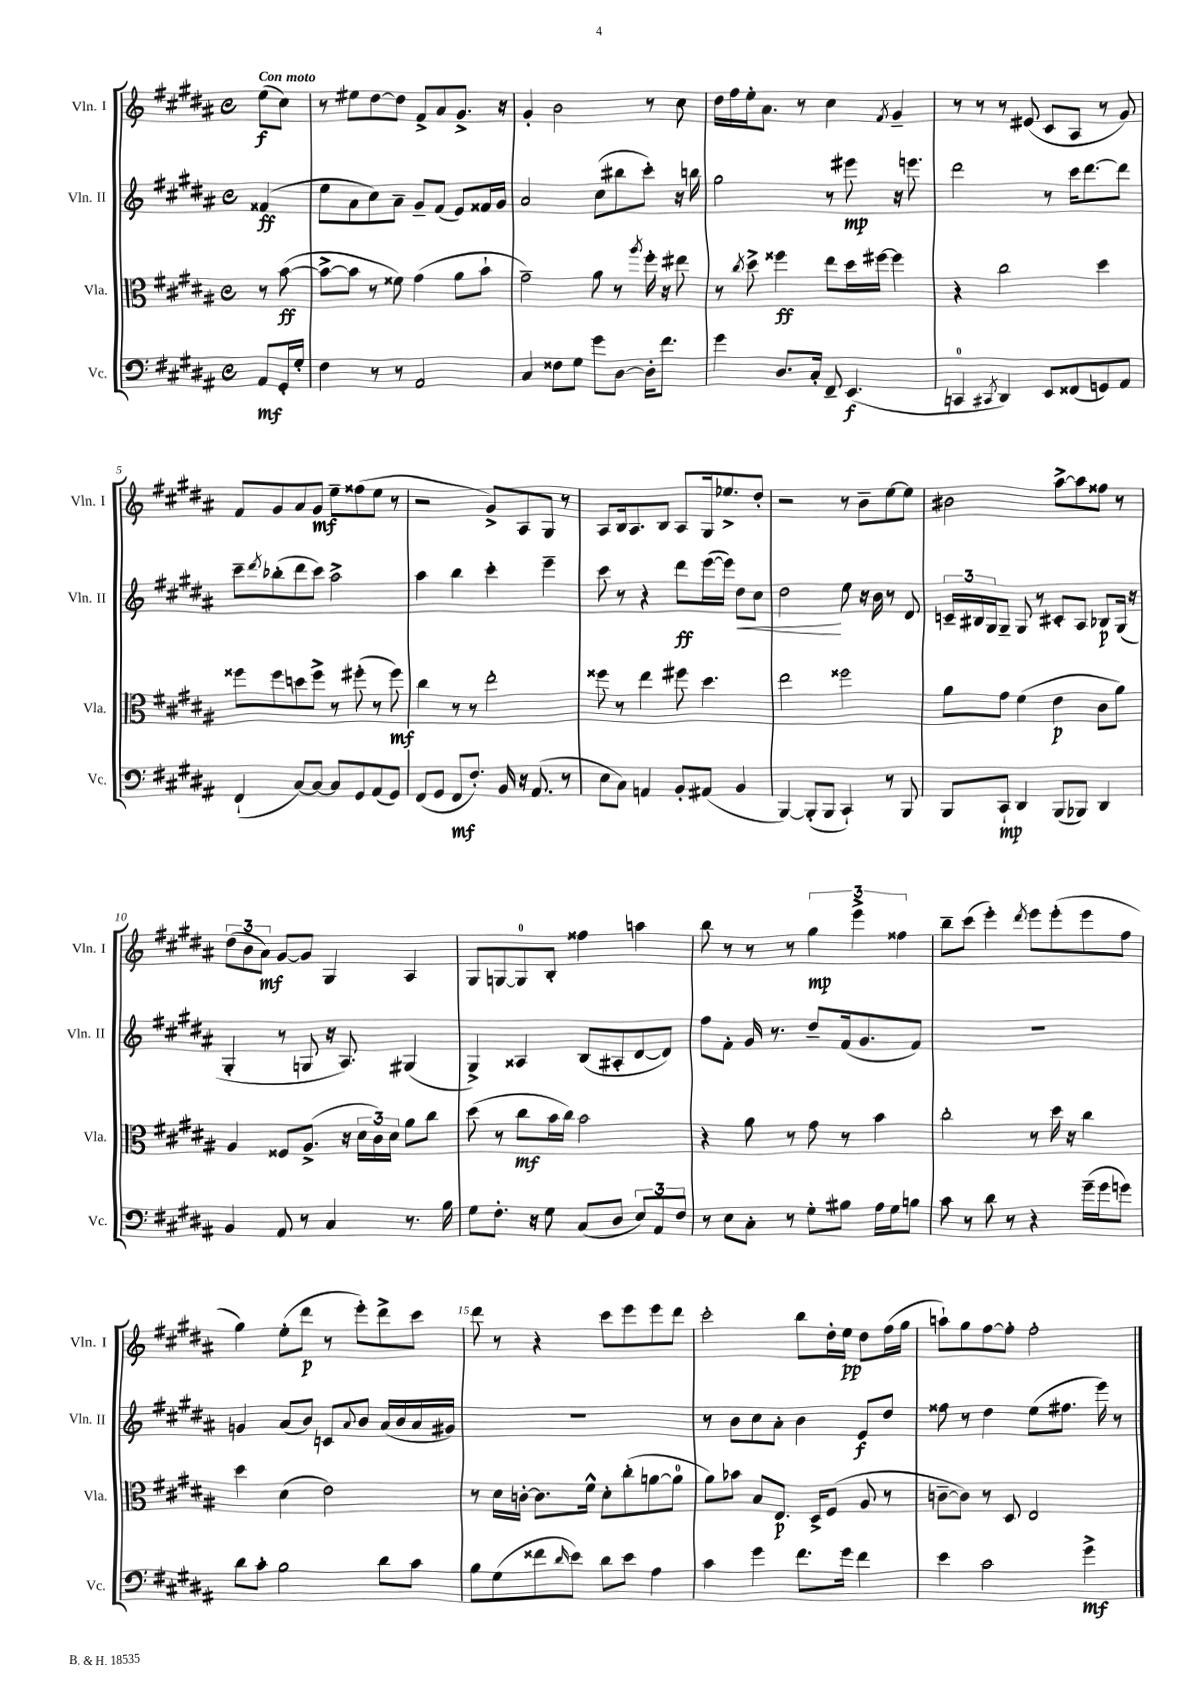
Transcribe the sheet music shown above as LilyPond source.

<<
\new StaffGroup <<
\new Staff = "s0" \with { instrumentName = "Vln. I" shortInstrumentName = "Vln. I" } {
    \clef treble \key b \major \defaultTimeSignature \time 4/4 \partial 4 \tempo "Con moto"
    e''8\f( cis''8) |
    r8 eis''8 dis''8~ dis''8 fis'8-> ais'8 gis'8.-> r16 |
    gis'4-. b'2 r8 cis''8 |
    dis''16 fis''16 e''16-. ais'8. r8 cis''4 \acciaccatura { fis'8 } gis'4-- |
    r8 r8 r8 eis'8( cis'8 ais8 r8 gis'8) |
    fis'8 gis'8 ais'8 gis'8\mf e''8-- fisis''8( e''8 r8 |
    r2 gis'8->) ais8 gis8 r8 |
    ais8 b16 ais8. b8 ais8 gis16 ees''8.-> dis''8-. |
    r2 r8 b'8-- e''8~ e''8 |
    bis'2 ais''8~-> ais''8 fisis''8 r8 |
    \tuplet 3/2 { dis''8( b'8 ais'8\mf) } gis'8~ gis'8 gis4 ais4 |
    gis8 g8~ g8-0 b8-. fisis''4 a''4 |
    b''8 r8 r8 r8 \tuplet 3/2 { gis''4\mp e'''4-> fisis''4 } |
    b''8-- cis'''8( e'''4-.) \acciaccatura { dis'''8 } e'''8 e'''8-.( e'''8 fis''8 |
    gis''4) e''8-.( dis'''8\p r8 e'''8-.) dis'''8-> cis'''8 |
    dis'''8 r8 r4 cis'''8 e'''8 e'''8 dis'''8 |
    cis'''2-. b''8 dis''16-. e''16\pp dis''8 fis''16( gis''16 |
    a''8-!) gis''8 fis''8~ fis''8-. fis''2-. \bar "|." |
}
\new Staff = "s1" \with { instrumentName = "Vln. II" shortInstrumentName = "Vln. II" } {
    \clef treble \key b \major \defaultTimeSignature \time 4/4 \partial 4
    fisis'4\ff( |
    e''8 ais'8 cis''8) ais'8-- gis'8-- fis'8( e'8) fisis'16 gis'16 |
    ais'2 cis''8( bis''8 cis'''8-.) r16 b''16 |
    gis''2 r8 eis'''8\mp r16 e'''8. |
    dis'''2 r8 cis'''16 dis'''8.~ dis'''8 |
    cis'''8-- \acciaccatura { dis'''8 } bes''8-.( dis'''8 cis'''8) ais''2-> |
    ais''4 b''4 cis'''4-. e'''4-- |
    cis'''8 r8 r4 dis'''8\ff e'''16~( e'''16) dis''8\< cis''8 |
    dis''2\! e''8 r16 b'16 r8 dis'8 |
    \tuplet 3/2 { c'16-- bis16 gis16 } gis8-- gis8 r8 cis'8-. ais8 bes8\p gis16( r16 |
    gis4-. r8 g8 r16 ais8.) gis4( |
    gis4->) aisis4 b8( ais8-. dis'8~ dis'8) |
    fis''8 fis'8-. gis'16 r8. dis''8-- fis'16( gis'8. fis'8) |
    R1 |
    g'4 ais'8( b'8) c'8 \appoggiatura { ais'8 } b'8 ais'16( b'16 ais'16 gis'16) |
    R1 |
    r8 b'8 cis''8 ais'8-. b'4 e'8\f dis''8 |
    fisis''8 r8 dis''4 e''8( fis''8. e'''16) r8 \bar "|." |
}
\new Staff = "s2" \with { instrumentName = "Vla." shortInstrumentName = "Vla." } {
    \clef alto \key b \major \defaultTimeSignature \time 4/4 \partial 4
    r8 b'8~\ff( |
    b'8~-> b'8 r8 fisis'8) gis'4( ais'8 b'8-! |
    gis'2--) ais'8 r8 \acciaccatura { ais''8 } fis''16-. r16 eis''8 |
    r8 \acciaccatura { cis''8 } dis''8-> fisis''4\ff e''8 dis''16 fis''16~ fis''4 |
    r4 cis''2 dis''4 |
    fisis''8 fisis''8 d''8 fisis''8-> r8 fis''8-.( r8 fis''8\mf) |
    cis''4 r8 r8 e''2-. |
    fisis''8 r8 e''4 fis''8 dis''4. |
    e''2 fisis''2 |
    ais'8 gis'8 fis'4( e'4\p cis'8 ais'8) |
    ais4 fisis8 ais8.->( r16 \tuplet 3/2 { dis'16 cis'16) dis'16 } ais'8 cis''8 |
    dis''8( r8 cis''8\mf b'16 cis''16) b'2 |
    r4 ais'8 r8 gis'8 r8 b'4 |
    cis''2-. r8 dis''16 r16 cis''4 |
    dis''4 dis'4( e'2) |
    r8 dis'16 c'16~-. c'8. fis'16-^ dis'8-. cis''8-.( a'8~ a'8-0 |
    ais'8) bes'8 b8 e8.\p dis16-> fis8( ais8 r8 |
    c'8~-- c'8) r8 dis8 e2 \bar "|." |
}
\new Staff = "s3" \with { instrumentName = "Vc." shortInstrumentName = "Vc." } {
    \clef bass \key b \major \defaultTimeSignature \time 4/4 \partial 4
    ais,8\mf gis,16-. gis16-. |
    fis4 r8 r8 ais,2 |
    cis4 fisis8 gis8 gis'8 dis8~ dis16-. fis'8. |
    gis'4 dis8. cis16-. fis,8-- e,4.\f( |
    c,4-0 \acciaccatura { cis,8 } dis,4) e,8 fisis,8( g,8) ais,8 |
    fis,4-!( cis8~) cis8~ cis8 gis,8 ais,8( gis,8) |
    fis,8( gis,8 fis,8\mf fis8.-.) b,16 r16 ais,8.( r8 |
    e8 cis8) a,4 b,8-. ais,8( b,4 |
    b,,4~) b,,8-.( b,,8 cis,4-!) r8 b,,8 |
    b,,8 cis,8-!\mp dis,4 b,,8( bes,,8) dis,4 |
    b,4 ais,8 r8 cis4 r8. b16 |
    gis8 fis8.-. r16 gis8 cis8( dis8 \tuplet 3/2 { e8) ais,8 fis8 } |
    r8 e8 cis8-. r8 gis8-. bis8 ais16 gis16 b8 |
    cis'8 r8 dis'8 r8 r4 gis'16--( gis'16 g'8) |
    dis'8 cis'8-. b2 dis'8 cis'8 |
    b8 gis8( fisis'8 \grace { dis'16 } e'8) dis'8 e'8 ais4 |
    cis'4 gis'4 fis'8. gis'16 fis'4 |
    e'4 cis'2 gis'4->\mf \bar "|." |
}
>>
>>
\layout { \context { \Score \override BarNumber.break-visibility = ##(#f #t #t) barNumberVisibility = #(every-nth-bar-number-visible 5) } }
